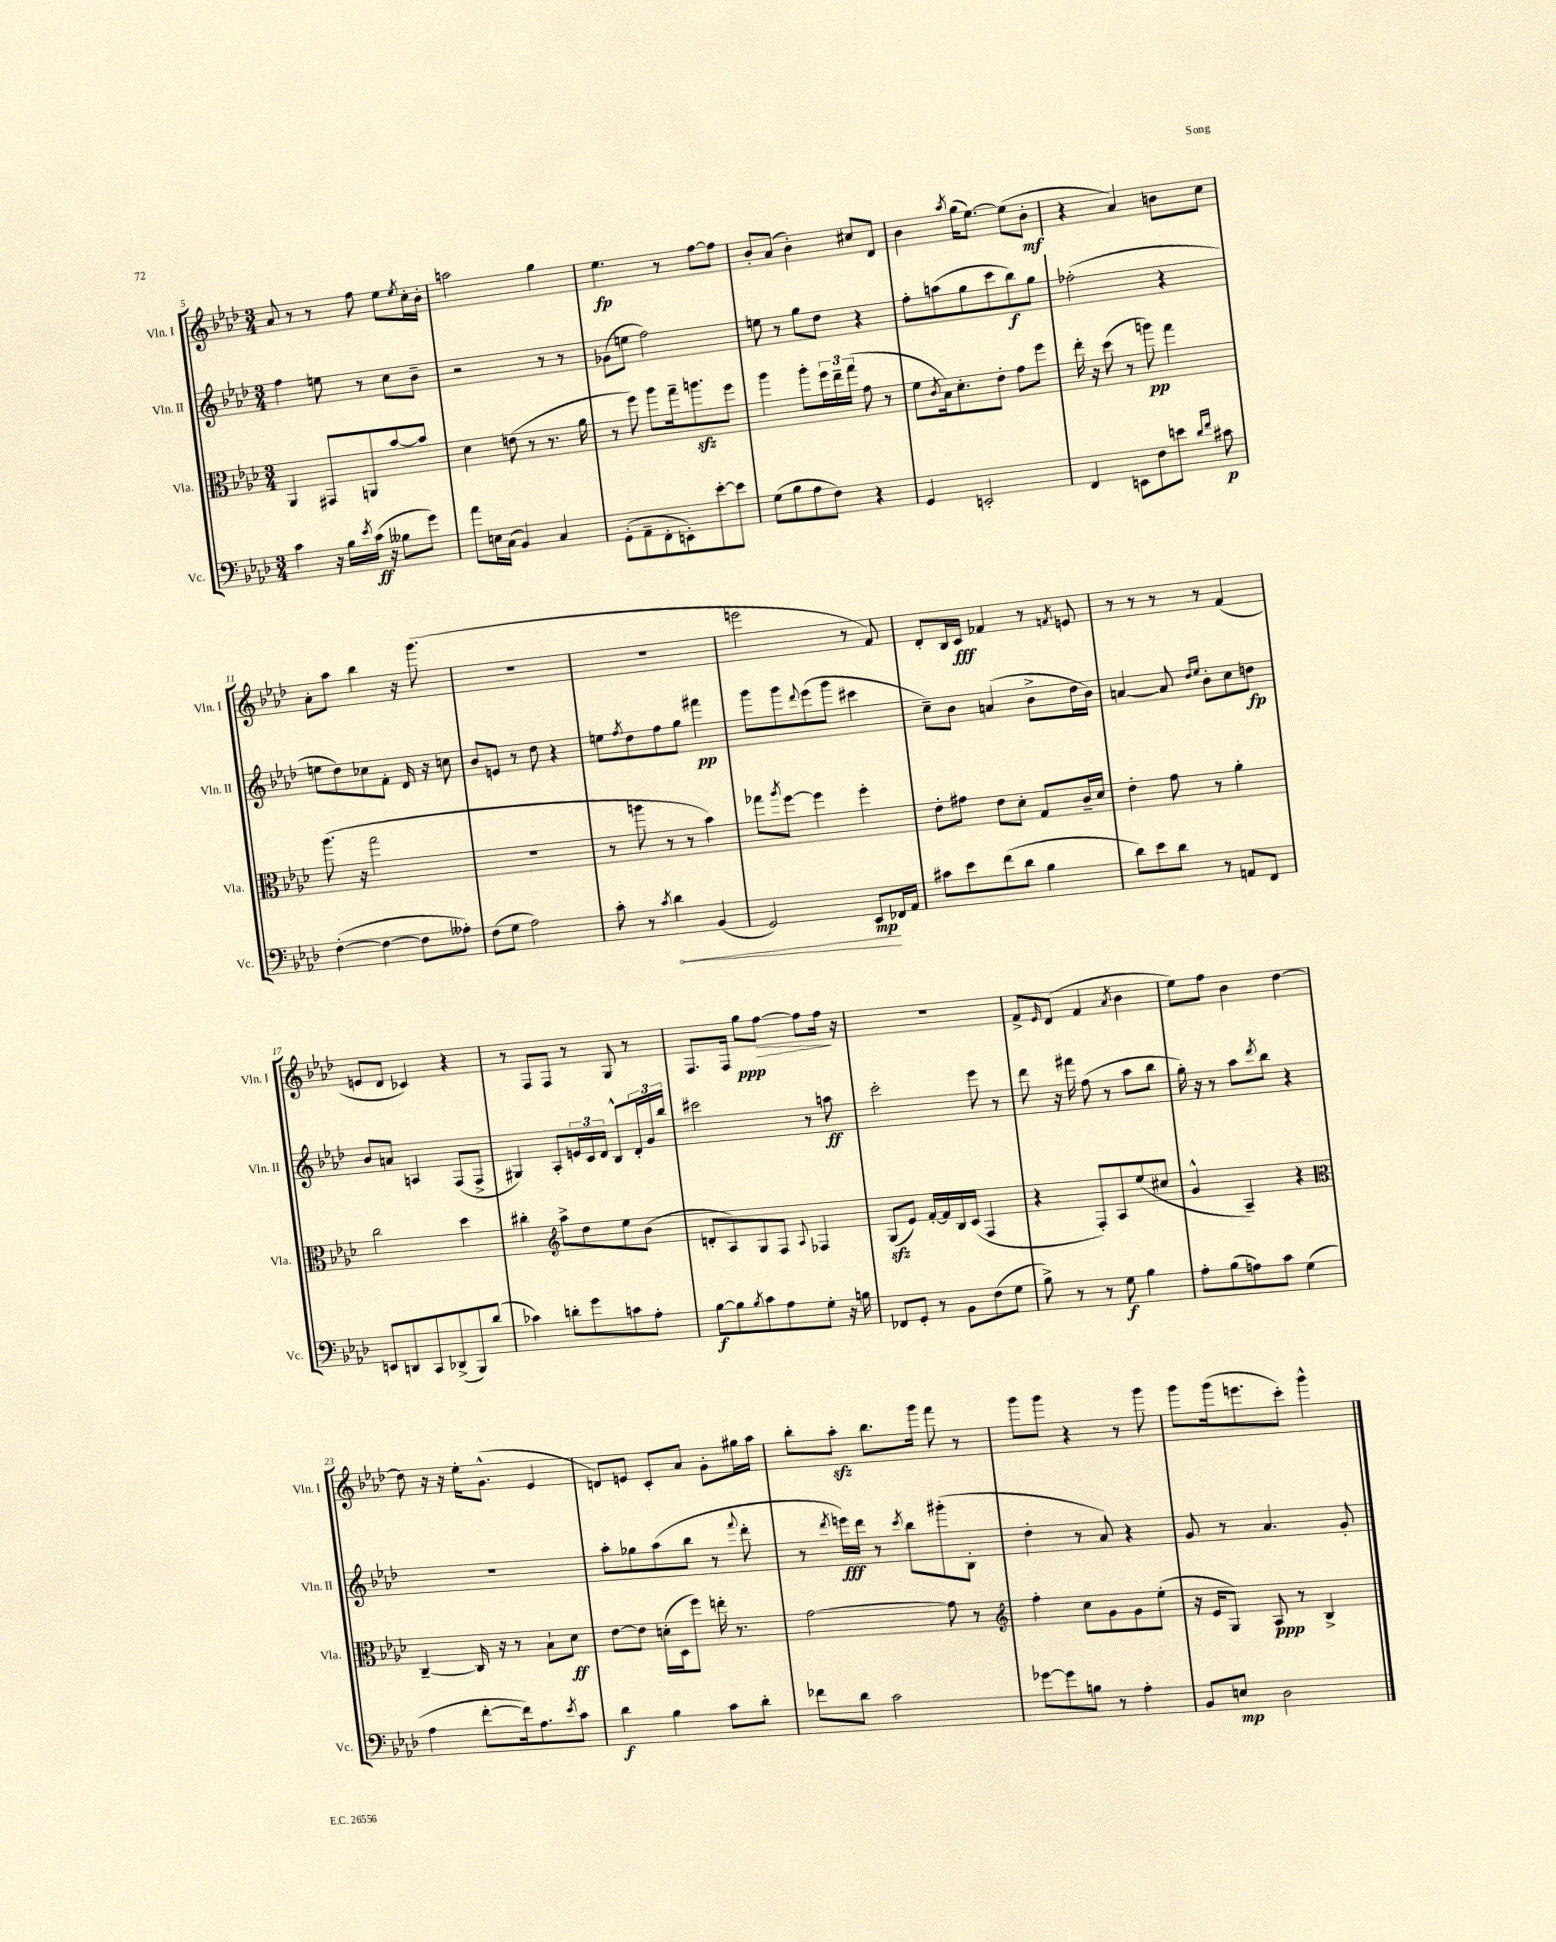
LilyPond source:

<<
\new StaffGroup <<
\new Staff = "s0" \with { instrumentName = "Vln. I" shortInstrumentName = "Vln. I" } {
    \clef treble \key aes \major \numericTimeSignature \time 3/4
    aes'8 r8 r8 f''8 ees''8 \acciaccatura { ees''8 } c''16-. bes'16-. |
    a''2 g''4 |
    ees''4.\fp r8 f''8~ f''8 |
    bes'8-. aes'8( bes'4-.) cis''8 des'8 |
    bes'4 \acciaccatura { aes''8 } g''16( ees''8.~) ees''8( bes'8-.\mf |
    r4 aes'4) b'8 c''8 |
    aes'8-. aes''8 bes''4 r16 g'''8.( |
    R2. |
    R2. |
    e'''2 r8 f'8) |
    des'8-. bes16 c'16\fff fes'4 r8 \acciaccatura { f'8 } e'8 |
    r8 r8 r8 r8 f'4( |
    e'8 des'8 ces'4) r4 |
    r8 f8 f8 r8 g8 r8 |
    f8. f16 g''8\ppp f''8~\> f''8 f''16\! r16 |
    R2. |
    f'8-> \grace { ees'16 } des'8( f'4 \acciaccatura { aes'8 } bes'4 |
    ees''8) f''8 bes'4 des''4~ |
    des''8 r16 r16 ees''16-. g'8.-^( ees'4 |
    d'8) e'8 c'8-. aes'8 g'8-. gis''16 aes''16 |
    bes''8-. aes''8-.\sfz bes''8. g'''16 f'''8 r8 |
    g'''8 g'''8 r4 r8 g'''8 |
    g'''8 g'''16( e'''8. c'''8-.) g'''4-^ \bar "|." |
}
\new Staff = "s1" \with { instrumentName = "Vln. II" shortInstrumentName = "Vln. II" } {
    \clef treble \key aes \major \numericTimeSignature \time 3/4
    f''4 e''8 r8 c''8 bes'8-- |
    r2 r8 r8 |
    ges'8( e''8 f''2) |
    e''8 r8 g''8 des''8 r4 |
    f''8-. a''8( g''8 c'''8 bes''8\f) g''8 |
    fes''2-.( r4 |
    e''8 des''8) ces''8 f'8-. des'16 r16 c''8 |
    bes'8 e'8 r8 des''8 r4 |
    e''8 \acciaccatura { f''8 } des''8 f''8 g''8 fis'''4\pp |
    g'''8 g'''8 \appoggiatura { des'''8 } ees'''8( g'''8 cis'''4 |
    c''8--) bes'8 a'4( bes'8-> des''16 bes'16) |
    a'4~ a'8 \grace { des''16 ees''16 } bes'8-. c''8 d''8\fp |
    bes'8 a'8 a4 f8( f8-> |
    gis4) aes8-. \tuplet 3/2 { e'16 c'16 des'16 } bes8-^ \tuplet 3/2 { des'16-. g'16 bes''16 } |
    cis'''2 r8 a''8\ff |
    c'''2-. ees'''8 r8 |
    des'''8 r16 fis'''16 f''8( r8 aes''8 bes''8 |
    g''16-.) r16 r8 aes''8 \acciaccatura { des'''8 } bes''8 r4 |
    R2. |
    aes''8-. ges''8 aes''8( bes''8 r8 \appoggiatura { f'''8 } des'''8-. |
    r8 \acciaccatura { des'''8 } e'''16\fff) des'''16 r8 \acciaccatura { c'''8 } bes''8 gis'''8-.( bes8-. |
    des''4-. r8 aes'8) r4 |
    g'8 r8 aes'4. g'8-. \bar "|." |
}
\new Staff = "s2" \with { instrumentName = "Vla." shortInstrumentName = "Vla." } {
    \clef alto \key aes \major \numericTimeSignature \time 3/4
    aes,4 gis,8 a,8 bes'8~ bes'8 |
    des'4 e'8( r8 r8. aes'16 |
    r8 f''8) aes''8 g''16-- a''8.\sfz f''8 |
    aes''4 aes''8-. \tuplet 3/2 { f''16 ees''16-- g''16( } g'8 r8 |
    f'8 \acciaccatura { c'8 } bes16) des'8.-. ees'8-. g'8 f''8 |
    ees''16-. r16 des''8( r8 a''8\pp) g''4 |
    aes''8.( r16 g''2 |
    R2. |
    r8 a''8 r8 r8 bes'4) |
    ges''8 \acciaccatura { aes''8 } f''8~ f''4 f''4-. |
    ees'8-. gis'8 ees'8 des'8-. g8 c'16-- des'16 |
    ees'4-. g'8 r8 aes'4-. |
    c''2 des''4 |
    cis''4-. \clef treble aes''8-> des''8 ees''8 bes'8( |
    d'8-. aes8) g8 f8 \appoggiatura { aes8 } fes4 |
    g8\sfz( ees'8) f'16~-. f'16 bes16 c'16( f4 |
    r4 f8-.) aes8 ees''8( cis''8 |
    g'4-^ aes4--) r4 |
    \clef alto c4~-- c16 r16 r8 bes8-! des'8\ff |
    ees'8~ ees'8 d'16-.( des16 f''8) e''16-. r8. |
    g'2~ g'8 r8 |
    \clef treble f''4-. c''8 g'8 g'8 ees''8-.( |
    r16 ees'16 g8) aes8\ppp r8 bes4-> \bar "|." |
}
\new Staff = "s3" \with { instrumentName = "Vc." shortInstrumentName = "Vc." } {
    \clef bass \key aes \major \numericTimeSignature \time 3/4
    c'4 r16 bes16 \acciaccatura { ees'8 } c'16\ff( r16 beses8 g'8) |
    aes'8 e16 c16( bes,4) c4 |
    g,8-.( aes,8-- f,8-. e,8-.) ees'8~-. ees'8 |
    g8( bes8 aes8 f8) r4 |
    g,4 e,2-. |
    f,4 e,8 f8 e'8 \grace { des'16 f'16 } cis'8\p |
    f4~-.( f4~ f8 aeses8-.) |
    f8( g8 aes2) |
    c'8-. r8 \acciaccatura { c'8 } \once \override Hairpin.circled-tip = ##t des'4\< bes,4( |
    g,2) ees,8\mp\! fes,16 aes,16 |
    cis'8 ees'8 f'8( des'8 bes4 |
    des'8) ees'8 des'8 r8 a,8 f,8 |
    e,8 d,8 c,8 des,8->( bes,,8) des'8( |
    ces'4) d'8-. g'8 c'8 aes8-. |
    bes8~\f bes8 \acciaccatura { bes8 } c'8 aes8 g8-. r16 b16 |
    fes,8 g,8-. r8 bes,8 f8( g8 |
    bes8->) r8 r8 g8\f bes4 |
    aes8-. bes8( a8) c'8 g4( |
    aes4 f'8~-. f'16) aes8. \acciaccatura { ees'8 } c'8 |
    des'4\f bes4 c'8 des'8-. |
    fes'8 des'8 c'2 |
    ges'8~ ges'8 b8 r8 aes4-. |
    bes,8 e8\mp des2 \bar "|." |
}
>>
>>
\layout { \context { \Score currentBarNumber = #5 } }
